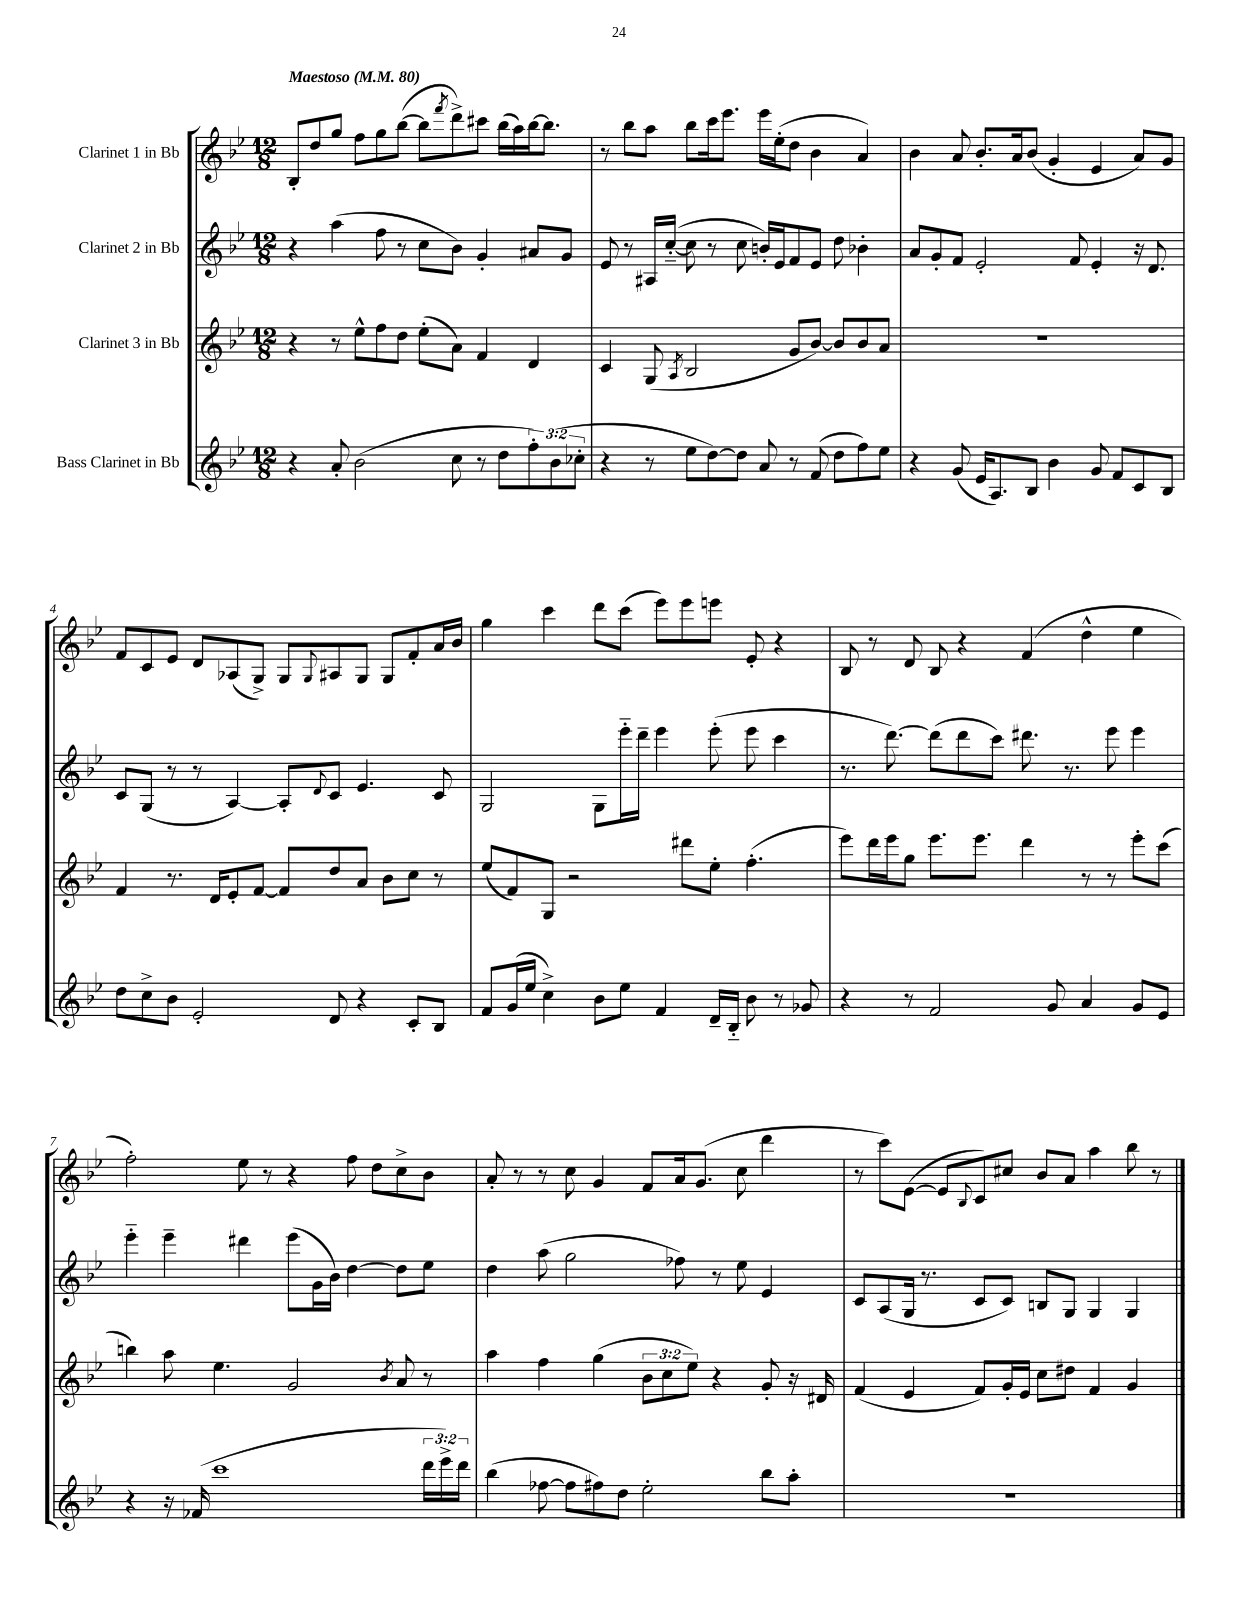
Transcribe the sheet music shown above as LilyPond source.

<<
\new StaffGroup <<
\new Staff = "s0" \with { instrumentName = "Clarinet 1 in Bb" } {
    \clef treble \key bes \major \numericTimeSignature \time 12/8 \tempo "Maestoso" 4 = 80
    bes8-. d''8 g''8 f''8 g''8 bes''8~( bes''8 \acciaccatura { f'''8 } d'''8->) cis'''8 bes''16( a''16) bes''16~ bes''8. |
    r8 bes''8 a''8 bes''8 c'''16 ees'''8. ees'''16 ees''16-.( d''8 bes'4 a'4) |
    bes'4 a'8 bes'8.-. a'16 bes'8( g'4-. ees'4 a'8) g'8 |
    f'8 c'8 ees'8 d'8 aes8( g8->) g8 \appoggiatura { g8 } ais8 g8 g8 f'8-. a'16 bes'16 |
    g''4 c'''4 d'''8 c'''8( ees'''8) ees'''8 e'''8 ees'8-. r4 |
    bes8 r8 d'8 bes8 r4 f'4( d''4-^ ees''4 |
    f''2-.) ees''8 r8 r4 f''8 d''8 c''8-> bes'8 |
    a'8-. r8 r8 c''8 g'4 f'8 a'16 g'8.( c''8 d'''4 |
    r8 c'''8) ees'8~( ees'8 \appoggiatura { bes8 } c'8) cis''8 bes'8 a'8 a''4 bes''8 r8 \bar "|." |
}
\new Staff = "s1" \with { instrumentName = "Clarinet 2 in Bb" } {
    \clef treble \key bes \major \numericTimeSignature \time 12/8
    r4 a''4( f''8 r8 c''8 bes'8) g'4-. ais'8 g'8 |
    ees'8 r8 ais16 c''16~-_( c''8 r8 c''8 b'16-.) ees'16 f'8 ees'8 d''8 bes'4-. |
    a'8 g'8-. f'8 ees'2-. f'8 ees'4-. r16 d'8. |
    c'8 g8( r8 r8 a4~) a8-. \appoggiatura { d'8 } c'8 ees'4. c'8 |
    g2 g8 ees'''16-_ d'''16-- ees'''4 ees'''8-.( ees'''8 c'''4 |
    r8. d'''8.~) d'''8( d'''8 c'''8) dis'''8. r8. ees'''8 ees'''4 |
    ees'''4-_ ees'''4-- dis'''4 ees'''8( g'16 bes'16) d''4~ d''8 ees''8 |
    d''4 a''8( g''2 fes''8) r8 ees''8 ees'4 |
    c'8 a8( g16 r8. c'8 c'8) b8 g8 g4 g4 \bar "|." |
}
\new Staff = "s2" \with { instrumentName = "Clarinet 3 in Bb" } {
    \clef treble \key bes \major \numericTimeSignature \time 12/8 \override Staff.TupletNumber.text = #tuplet-number::calc-fraction-text
    r4 r8 ees''8-^ f''8 d''8 ees''8-.( a'8) f'4 d'4 |
    c'4 g8( \acciaccatura { a8 } bes2 g'8 bes'8~) bes'8 bes'8 a'8 |
    R1. |
    f'4 r8. d'16 ees'8-. f'8~ f'8 d''8 a'8 bes'8 c''8 r8 |
    ees''8( f'8) g8 r2 dis'''8 ees''8-. f''4.-.( |
    ees'''8) d'''16 ees'''16 g''8 ees'''8. ees'''8. d'''4 r8 r8 ees'''8-. c'''8( |
    b''4) a''8 ees''4. g'2 \acciaccatura { bes'8 } a'8 r8 |
    a''4 f''4 g''4( \tuplet 3/2 { bes'8 c''8 ees''8) } r4 g'8-. r16 dis'16 |
    f'4( ees'4 f'8) g'16-. ees'16 c''8 dis''8 f'4 g'4 \bar "|." |
}
\new Staff = "s3" \with { instrumentName = "Bass Clarinet in Bb" } {
    \clef treble \key bes \major \numericTimeSignature \time 12/8 \override Staff.TupletNumber.text = #tuplet-number::calc-fraction-text
    r4 a'8-. bes'2( c''8 r8 d''8 \tuplet 3/2 { f''8-.) bes'8( ces''8-. } |
    r4 r8 ees''8 d''8~) d''8 a'8 r8 f'8( d''8 f''8) ees''8 |
    r4 g'8( ees'16 a8.) bes8 bes'4 g'8 f'8 c'8 bes8 |
    d''8 c''8-> bes'8 ees'2-. d'8 r4 c'8-. bes8 |
    f'8 g'16( ees''16 c''4->) bes'8 ees''8 f'4 d'16-- bes16-_ bes'8 r8 ges'8 |
    r4 r8 f'2 g'8 a'4 g'8 ees'8 |
    r4 r16 fes'16( c'''1 \tuplet 3/2 { d'''16 ees'''16->) d'''16 } |
    bes''4( fes''8~ fes''8 fis''8) d''8 ees''2-. bes''8 a''8-. |
    R1. \bar "|." |
}
>>
>>
